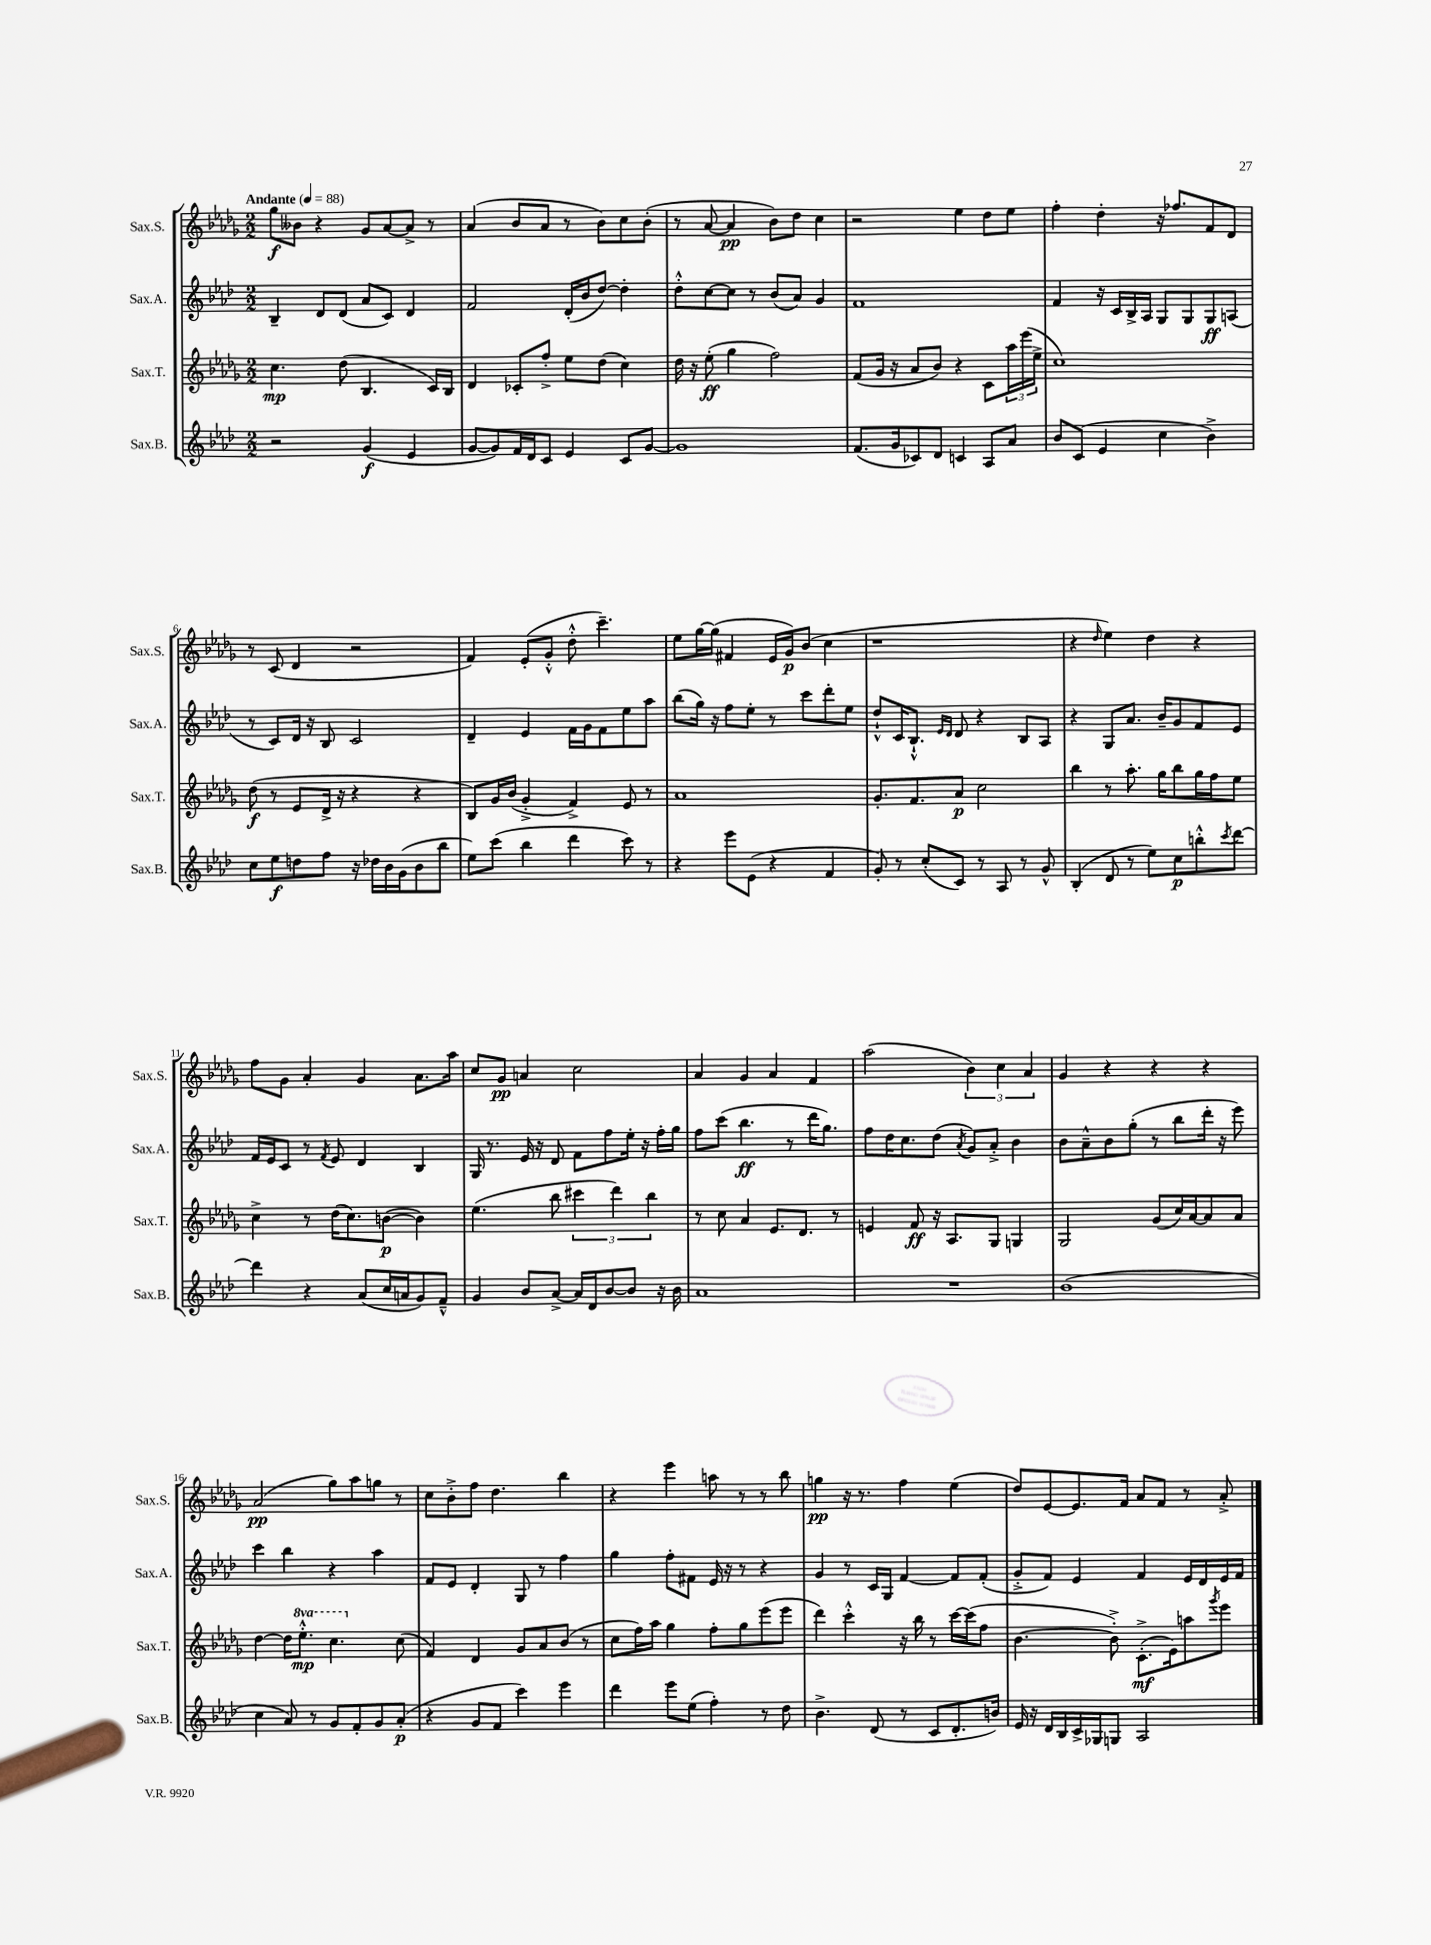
<<
\new StaffGroup <<
\new Staff = "s0" \with { instrumentName = "Sax.S." shortInstrumentName = "Sax.S." } {
    \clef treble \key des \major \numericTimeSignature \time 2/2 \tempo "Andante" 4 = 88
    ges''8\f beses'8 r4 ges'8 aes'8~ aes'8-> r8 |
    aes'4( bes'8 aes'8 r8 bes'8) c''8 bes'8-.( |
    r8 aes'8~ aes'4\pp bes'8) des''8 c''4 |
    r2 ees''4 des''8 ees''8 |
    f''4-. des''4-. r16 fes''8. f'8 des'8 |
    r8 c'8( des'4 r2 |
    f'4) ees'8-.( ges'8-.-^ des''8-.-^ c'''4.--) |
    ees''8 ges''16~ ges''16( fis'4 ees'16 ges'16\p) bes'8( c''4 |
    r1 |
    r4 \grace { des''16 } ees''4) des''4 r4 |
    f''8 ges'8 aes'4-. ges'4 aes'8. aes''16 |
    c''8 ges'8\pp a'4 c''2 |
    aes'4 ges'4 aes'4 f'4 |
    aes''2( \tuplet 3/2 { bes'4) c''4 aes'4 } |
    ges'4 r4 r4 r4 |
    aes'2\pp( ges''8) aes''8 g''8 r8 |
    c''8 bes'8-.-> f''8 des''4. bes''4 |
    r4 ees'''4 a''8 r8 r8 bes''8 |
    g''4\pp r16 r8. f''4 ees''4( |
    des''8) ees'8~ ees'8. f'16 aes'8 f'8 r8 aes'8-.-> \bar "|." |
}
\new Staff = "s1" \with { instrumentName = "Sax.A." shortInstrumentName = "Sax.A." } {
    \clef treble \key aes \major \numericTimeSignature \time 2/2
    bes4-- des'8 des'8( aes'8 c'8) des'4 |
    f'2 des'16-.( bes'16 des''8~) des''4-. |
    des''8-.-^ c''8~ c''8 r8 bes'8( aes'8) g'4 |
    f'1 |
    f'4 r16 c'16 bes16-> aes16 g8 g8 g8\ff a8( |
    r8 c'8) des'16 r16 bes8 c'2 |
    des'4-- ees'4 f'16 g'16 f'8 ees''8 aes''8 |
    bes''8( g''16) r16 f''8 ees''8-. r8 c'''8 des'''8-. ees''8 |
    des''8-!-^ c'16 bes8.-!-^ \grace { ees'16 des'16 } des'8 r4 bes8 aes8 |
    r4 g8 aes'8. bes'16-- g'8 f'8 ees'8 |
    f'16 ees'16 c'8 r8 \acciaccatura { f'8 } ees'8 des'4 bes4 |
    g16 r8. ees'16 r16 des'8 f'8 f''8 ees''16-. r16 f''16-. g''16 |
    f''8 c'''8( bes''4.\ff r8 des'''16 g''8.) |
    f''8 des''16 c''8. des''8( \acciaccatura { aes'8 } g'8) aes'8-.-> bes'4 |
    bes'8 aes'8---^ bes'8 g''8-.( r8 bes''8 des'''16-. r16 ees'''8) |
    c'''4 bes''4 r4 aes''4 |
    f'8 ees'8 des'4-. g8 r8 f''4 |
    g''4 f''8-. fis'8 ees'16 r16 r8 r4 |
    g'4 r8 c'16 g16 f'4~ f'8 f'8-.( |
    g'8-.-> f'8) ees'4 f'4 ees'16 des'16 ees'16 f'16 \bar "|." |
}
\new Staff = "s2" \with { instrumentName = "Sax.T." shortInstrumentName = "Sax.T." } {
    \clef treble \key des \major \numericTimeSignature \time 2/2 \set Staff.ottavationMarkups = #ottavation-simple-ordinals
    c''4.\mp des''8( bes4. c'16) bes16 |
    des'4 ces'8-. f''8-.-> ees''8 des''8( c''4) |
    des''16 r16 ees''8-.\ff( ges''4 f''2) |
    f'8( ges'16 r16 aes'8 bes'8) r4 c'8 \tuplet 3/2 { aes''16 ees'''16( ees''16-> } |
    c''1) |
    des''8\f( r8 ees'8 des'16-> r16 r4 r4 |
    bes8) ges'16 bes'16( ges'4-.-> f'4->) ees'8 r8 |
    aes'1 |
    ges'8.-. f'8. aes'8\p c''2 |
    bes''4 r8 aes''8.-. ges''16 bes''8 ges''16 f''16 ees''8 |
    c''4-> r8 des''16( c''8.) b'8~\p( b'4) |
    ees''4.( bes''8 \tuplet 3/2 { cis'''4 des'''4) bes''4 } |
    r8 c''8 aes'4 ees'8. des'8. r8 |
    e'4 f'8\ff r16 aes8. ges8 g4 |
    ges2 ges'8( c''16) aes'16~ aes'8 aes'8 |
    des''4~ des''16 \ottava #1 ees'''8.-.-^\mp c'''4. \ottava #0 c''8( |
    f'4) des'4 ges'8 aes'8 bes'8( r8 |
    c''8 f''16) aes''16 ges''4 f''8-. ges''8 ees'''8( ees'''8 |
    des'''4) c'''4-.-^ r16 bes''16 r8 c'''16~ c'''16( f''8 |
    bes'4.~ bes'8-.->) c'8.-.->\mf( ees'16) a''8 \acciaccatura { ges'''8 } ees'''8 \bar "|." |
}
\new Staff = "s3" \with { instrumentName = "Sax.B." shortInstrumentName = "Sax.B." } {
    \clef treble \key aes \major \numericTimeSignature \time 2/2
    r2 g'4\f( ees'4 |
    g'8~ g'8) f'16 des'16 c'8 ees'4 c'8 g'8~ |
    g'1 |
    f'8.( g'16 ces'8) des'8 c'4 aes8 aes'8 |
    bes'8 c'8( ees'4 c''4 bes'4->) |
    c''8 ees''8\f d''8 f''8 r16 des''16 bes'16 g'16( bes'8 bes''8 |
    ees''8) c'''8( bes''4 des'''4 c'''8) r8 |
    r4 ees'''8 ees'8( r4 f'4 |
    g'8-.) r8 c''8-.( c'8) r8 aes8 r8 g'8-^ |
    bes4-.( des'8 r8 ees''8) c''8\p b''8-.-^ \acciaccatura { c'''8 } des'''8~ |
    des'''4 r4 aes'8( c''16 a'16 g'8) f'8---^ |
    g'4 bes'8 aes'8~-> aes'16 des'16 bes'8~ bes'8 r16 bes'16 |
    aes'1 |
    R1 |
    bes'1( |
    c''4 aes'8) r8 g'8 f'8-. g'8 aes'8-.\p( |
    r4 g'8 f'8 c'''4) ees'''4 |
    des'''4 ees'''8 ees''8( f''4-.) r8 des''8 |
    bes'4.-> des'8( r8 c'8 des'8.-. b'16) |
    ees'16 r16 des'16 bes16 c'16-> ges16 g8 aes2 \bar "|." |
}
>>
>>
